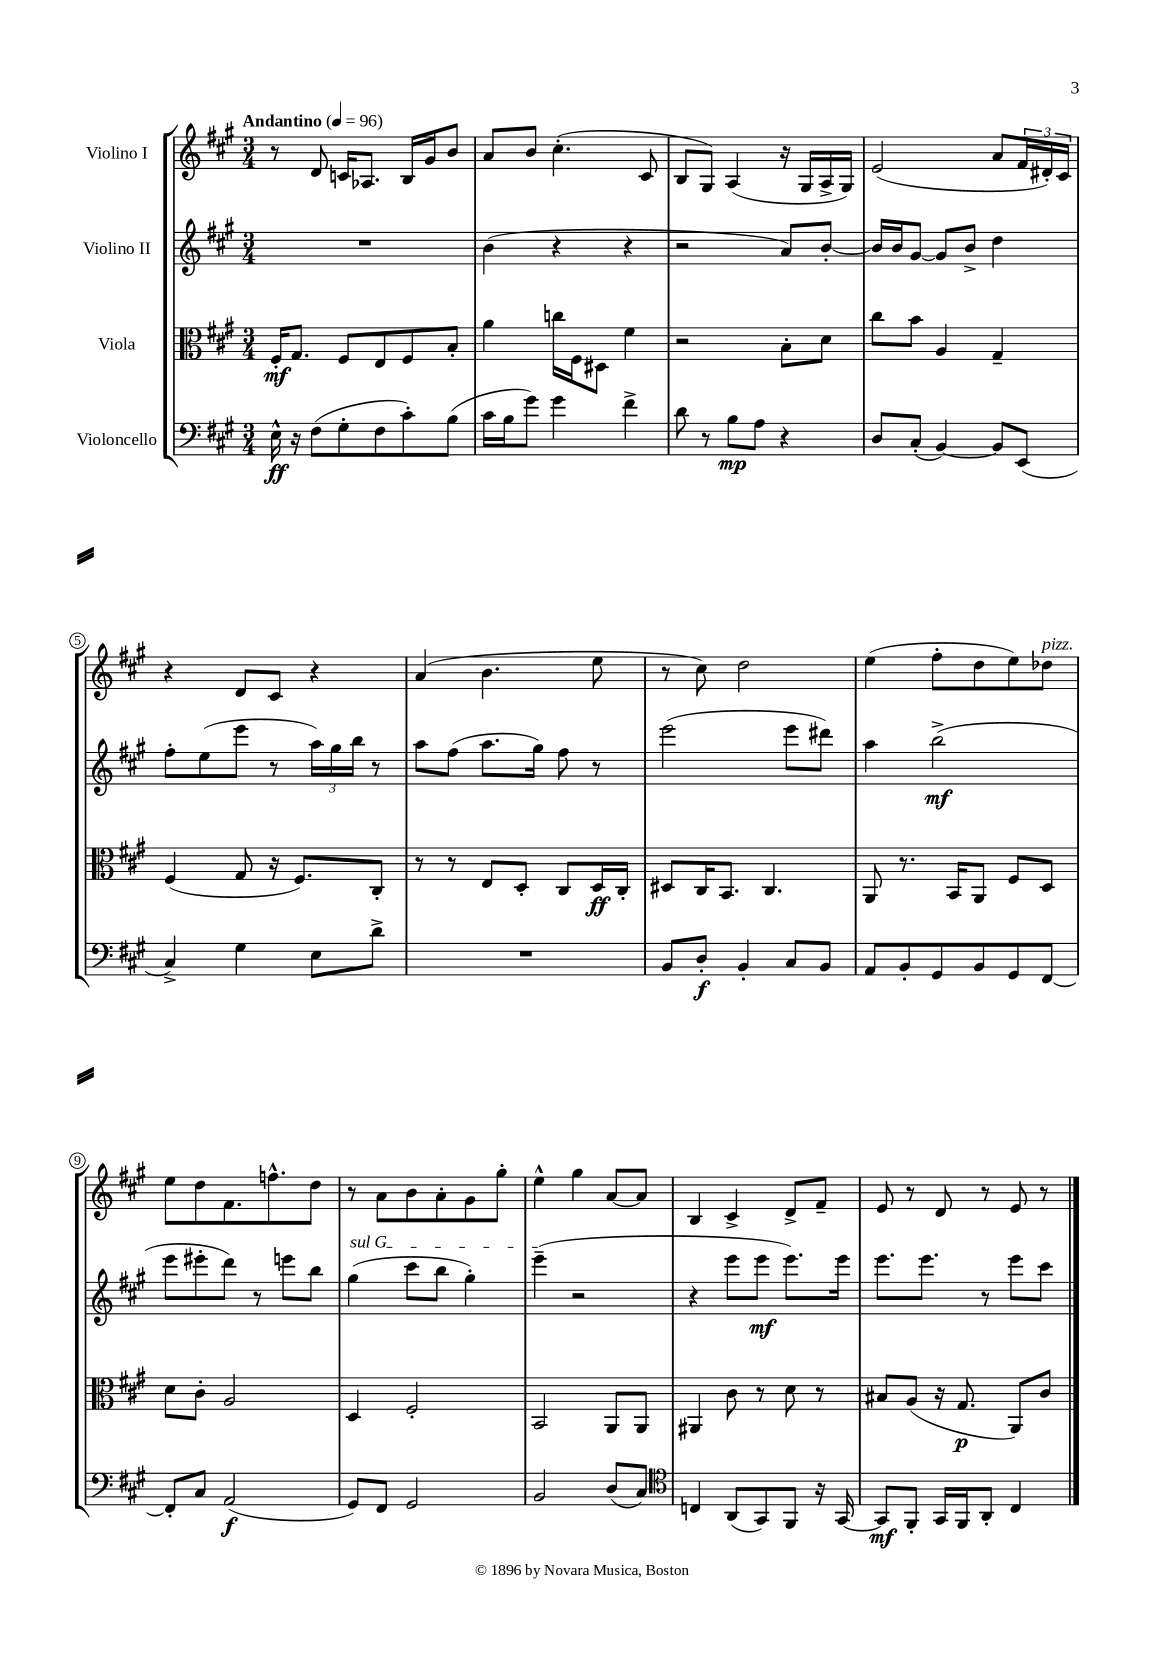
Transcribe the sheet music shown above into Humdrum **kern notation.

**kern	**kern	**kern	**kern
*staff4	*staff3	*staff2	*staff1
*clefF4	*clefC3	*clefG2	*clefG2
*k[f#c#g#]	*k[f#c#g#]	*k[f#c#g#]	*k[f#c#g#]
*M3/4	*M3/4	*M3/4	*M3/4
*MM96	*MM96	*MM96	*MM96
16E^^	16F#'	2.r	8r
16r	8.G#	.	.
(8F#	.	.	8d
8G#'	8F#	.	16c
.	.	.	8.A-
8F#	8E	.	.
8c#')	8F#	.	16B
.	.	.	16g#
(8B	8B'	.	8b
=	=	=	=
16c#	4a	(4b	8a
16B	.	.	.
8g#)	.	.	8b
4g#	16cc	4r	(4.cc#'
.	16F#	.	.
.	8D#	.	.
4f#^	4f#	4r	.
.	.	.	8c#
=	=	=	=
8d	2r	2r	8B
8r	.	.	8G#)
8B	.	.	(4A
8A	.	.	.
4r	8B'	8a)	16r
.	.	.	16G#
.	8d	[8b'	16A^
.	.	.	16G#)
=	=	=	=
8D	8cc#	16b]	(2e
.	.	16b	.
(8C#'	8b	[8g#	.
[4BB)	4A	8g#]	.
.	.	8b^	.
8BB]	4G#~	4dd	8a
(8EE	.	.	24f#
.	.	.	24d#')
.	.	.	24c#
=	=	=	=
4C#^)	(4F#	8ff#'	4r
.	.	(8ee	.
4G#	8G#	8eee	8d
.	16r	8r	8c#
.	8.F#)	.	.
8E	.	24aa)	4r
.	.	24gg#	.
.	.	24bb	.
8d^	8C#'	8r	.
=	=	=	=
2.r	8r	8aa	(4a
.	8r	(8ff#	.
.	8E	8.aa	4.b
.	8D'	.	.
.	.	16gg#)	.
.	8C#	8ff#	.
.	16D	8r	8ee
.	16C#'	.	.
=	=	=	=
8BB	8D#	(2eee	8r
8D'	16C#	.	8cc#)
.	8.BB	.	.
4BB'	.	.	2dd
.	4.C#	.	.
8C#	.	8eee	.
8BB	.	8ddd#)	.
=	=	=	=
8AA	8AA	4aa	(4ee
8BB'	8.r	.	.
8GG#	.	(2bb^	8ff#'
.	16BB	.	.
8BB	8AA	.	8dd
8GG#	8F#	.	8ee)
[8FF#	8D	.	8dd-
=	=	=	=
8FF#']	8d	8eee	8ee
8C#	8c#'	8eee#'	8dd
(2AA	2A	8ddd)	8.f#
.	.	8r	.
.	.	.	8.ff^^
.	.	8eee	.
.	.	8bb	8dd
=	=	=	=
8GG#)	4D	(4gg#	8r
8FF#	.	.	8a
2GG#	2F#'	8ccc#	8b
.	.	8bb	8a'
.	.	4gg#')	8g#
.	.	.	8gg#'
=	=	=	=
2BB	2BB	(4eee~	4ee^^
.	.	2r	4gg#
(8D	8AA	.	[8a
8C#)	8AA	.	8a]
=	=	=	=
*clefC4	*	*	*
4C	4AA#	4r	4B
(8AA	8c#	8eee	4c#^
8GG#)	8r	8eee	.
8FF#	8d	8.eee)	8d^
16r	8r	.	8f#~
[16GG#	.	16eee	.
=	=	=	=
8GG#]	8B#	8.eee	8e
8FF#'	(8A	.	8r
.	.	8.eee	.
16GG#	16r	.	8d
16FF#	8.G#	.	.
8AA'	.	8r	8r
4C#	8AA)	8eee	8e
.	8c#	8ccc#	8r
==	==	==	==
*-	*-	*-	*-
